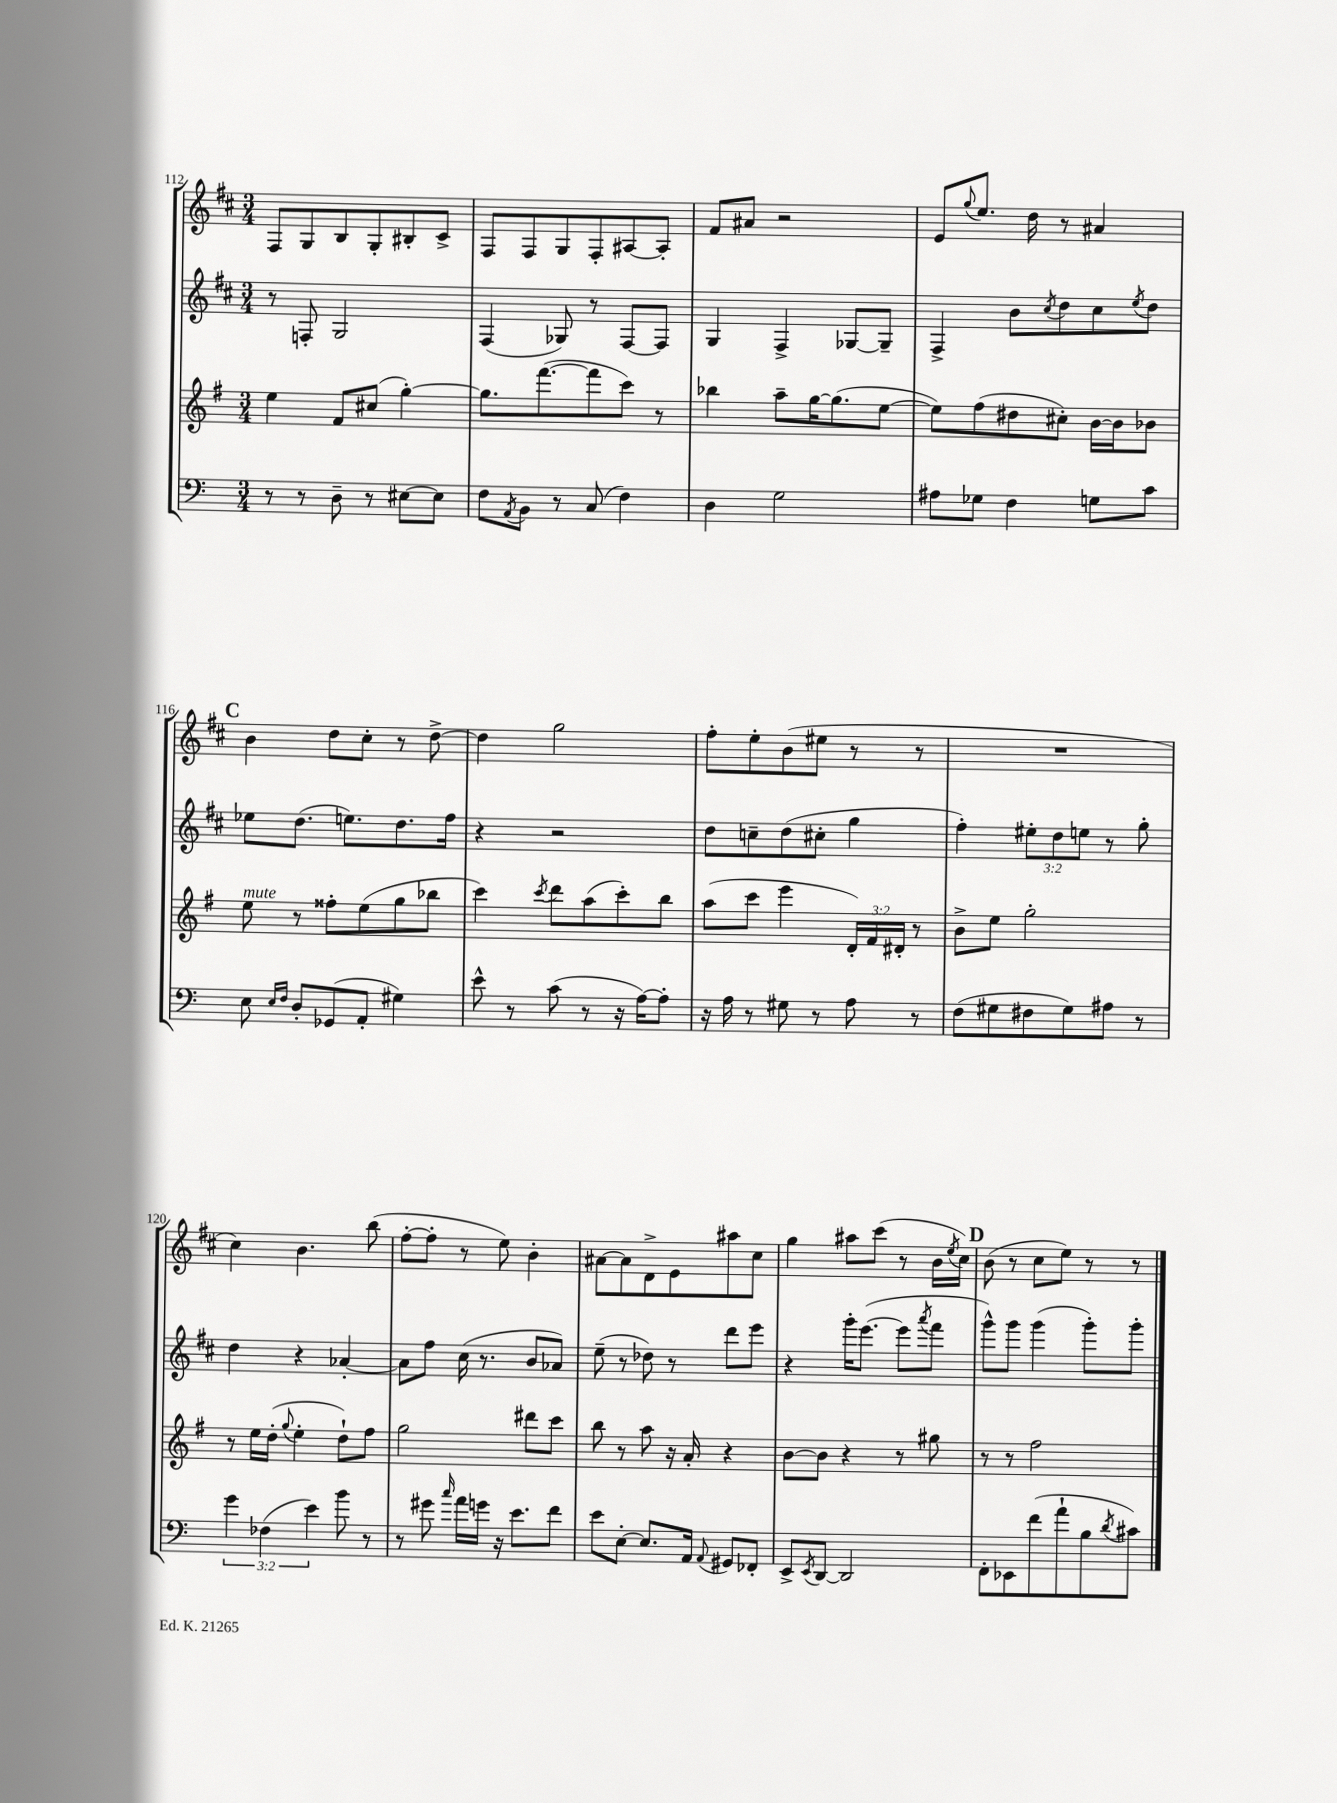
<<
\new StaffGroup <<
\new Staff = "s0" {
    \clef treble \key d \major \numericTimeSignature \time 3/4
    fis8 g8 b8 g8-. bis8-. cis'8-> |
    fis8 fis8 g8 fis8-. ais8~ ais8-. |
    fis'8 ais'8 r2 |
    e'8 \appoggiatura { g''8 } e''8. d''16 r8 ais'4 |
    \mark \markup { \bold "C" } b'4 d''8 cis''8-. r8 d''8~-> |
    d''4 g''2 |
    fis''8-. e''8-. b'8( eis''8 r8 r8 |
    R2. |
    cis''4) b'4. b''8( |
    fis''8~-. fis''8-. r8 e''8) b'4-. |
    ais'8~ ais'8 d'8-> e'8 ais''8 cis''8 |
    g''4 ais''8 cis'''8( r8 b'16 \acciaccatura { e''8 } cis''16) |
    \mark \markup { \bold "D" } b'8( r8 cis''8 e''8) r8 r8 \bar "|." |
}
\new Staff = "s1" {
    \clef treble \key d \major \numericTimeSignature \time 3/4 \override Staff.TupletNumber.text = #tuplet-number::calc-fraction-text
    r8 f8-. g2 |
    fis4( ges8) r8 fis8~ fis8 |
    g4 fis4-> ges8~ ges8-- |
    fis4-> b'8 \acciaccatura { cis''8 } d''8 cis''8 \acciaccatura { e''8 } d''8 |
    \mark \markup { \bold "C" } ees''8 d''8.( e''8.) d''8. fis''16 |
    r4 r2 |
    d''8 c''8-- d''8( cis''8-. g''4 |
    fis''4-.) \tuplet 3/2 { eis''8-. d''8 e''8 } r8 g''8-. |
    d''4 r4 aes'4~-. |
    aes'8 fis''8 cis''16( r8. b'8 aes'8) |
    e''8--( r8 des''8) r8 d'''8 e'''8 |
    r4 g'''16-. e'''8.~( e'''8 \acciaccatura { a'''8 } fis'''8 |
    \mark \markup { \bold "D" } g'''8-^) g'''8 g'''4( g'''8-.) g'''8-. \bar "|." |
}
\new Staff = "s2" {
    \clef treble \key g \major \numericTimeSignature \time 3/4 \override Staff.TupletNumber.text = #tuplet-number::calc-fraction-text
    e''4 fis'8 cis''8( g''4~-.) |
    g''8. fis'''8.~( fis'''8 c'''8) r8 |
    bes''4 a''8-- g''16~ g''8.( e''8~ |
    e''8) fis''8( dis''8 cis''8-.) b'16~ b'16 bes'8 |
    \mark \markup { \bold "C" } e''8^\markup { \italic "mute" } r8 fisis''8-. e''8( g''8 bes''8 |
    c'''4) \acciaccatura { c'''8 } d'''8 a''8( c'''8-.) b''8 |
    a''8( c'''8 e'''4 \tuplet 3/2 { d'16-.) fis'16 dis'16-. } r8 |
    b'8-> e''8 g''2-. |
    r8 e''16 d''16-.( \appoggiatura { g''8 } e''4-. d''8-!) fis''8 |
    g''2 dis'''8 c'''8 |
    b''8 r8 a''8 r16 a'16-. r4 |
    b'8~ b'8 r4 r8 gis''8 |
    \mark \markup { \bold "D" } r8 r8 fis''2 \bar "|." |
}
\new Staff = "s3" {
    \clef bass \key c \major \numericTimeSignature \time 3/4 \override Staff.TupletNumber.text = #tuplet-number::calc-fraction-text
    r8 r8 d8-- r8 eis8~ eis8 |
    f8 \acciaccatura { a,8 } b,8 r8 c8( f4) |
    d4 g2 |
    ais8 ges8 f4 g8 c'8 |
    \mark \markup { \bold "C" } e8 \grace { e16 f16 } d8-. ges,8( a,8-. gis4) |
    e'8-^ r8 c'8( r8 r16 a16~) a8-. |
    r16 a16 r8 gis8 r8 a8 r8 |
    f8( gis8 fis8 gis8) ais8 r8 |
    \tuplet 3/2 { g'4 fes4( e'4) } b'8 r8 |
    r8 gis'8 \grace { c''16 } a'16 g'16 r16 e'8. f'8 |
    e'8 e8~-. e8. a,16 \appoggiatura { a,8 } gis,8 fes,8-. |
    e,8-> \acciaccatura { e,8 } d,8~ d,2 |
    \mark \markup { \bold "D" } f,8-. ees,8 f'8( a'8-! b8 \acciaccatura { d'8 } cis'8) \bar "|." |
}
>>
>>
\layout { \context { \Score currentBarNumber = #112 } }
